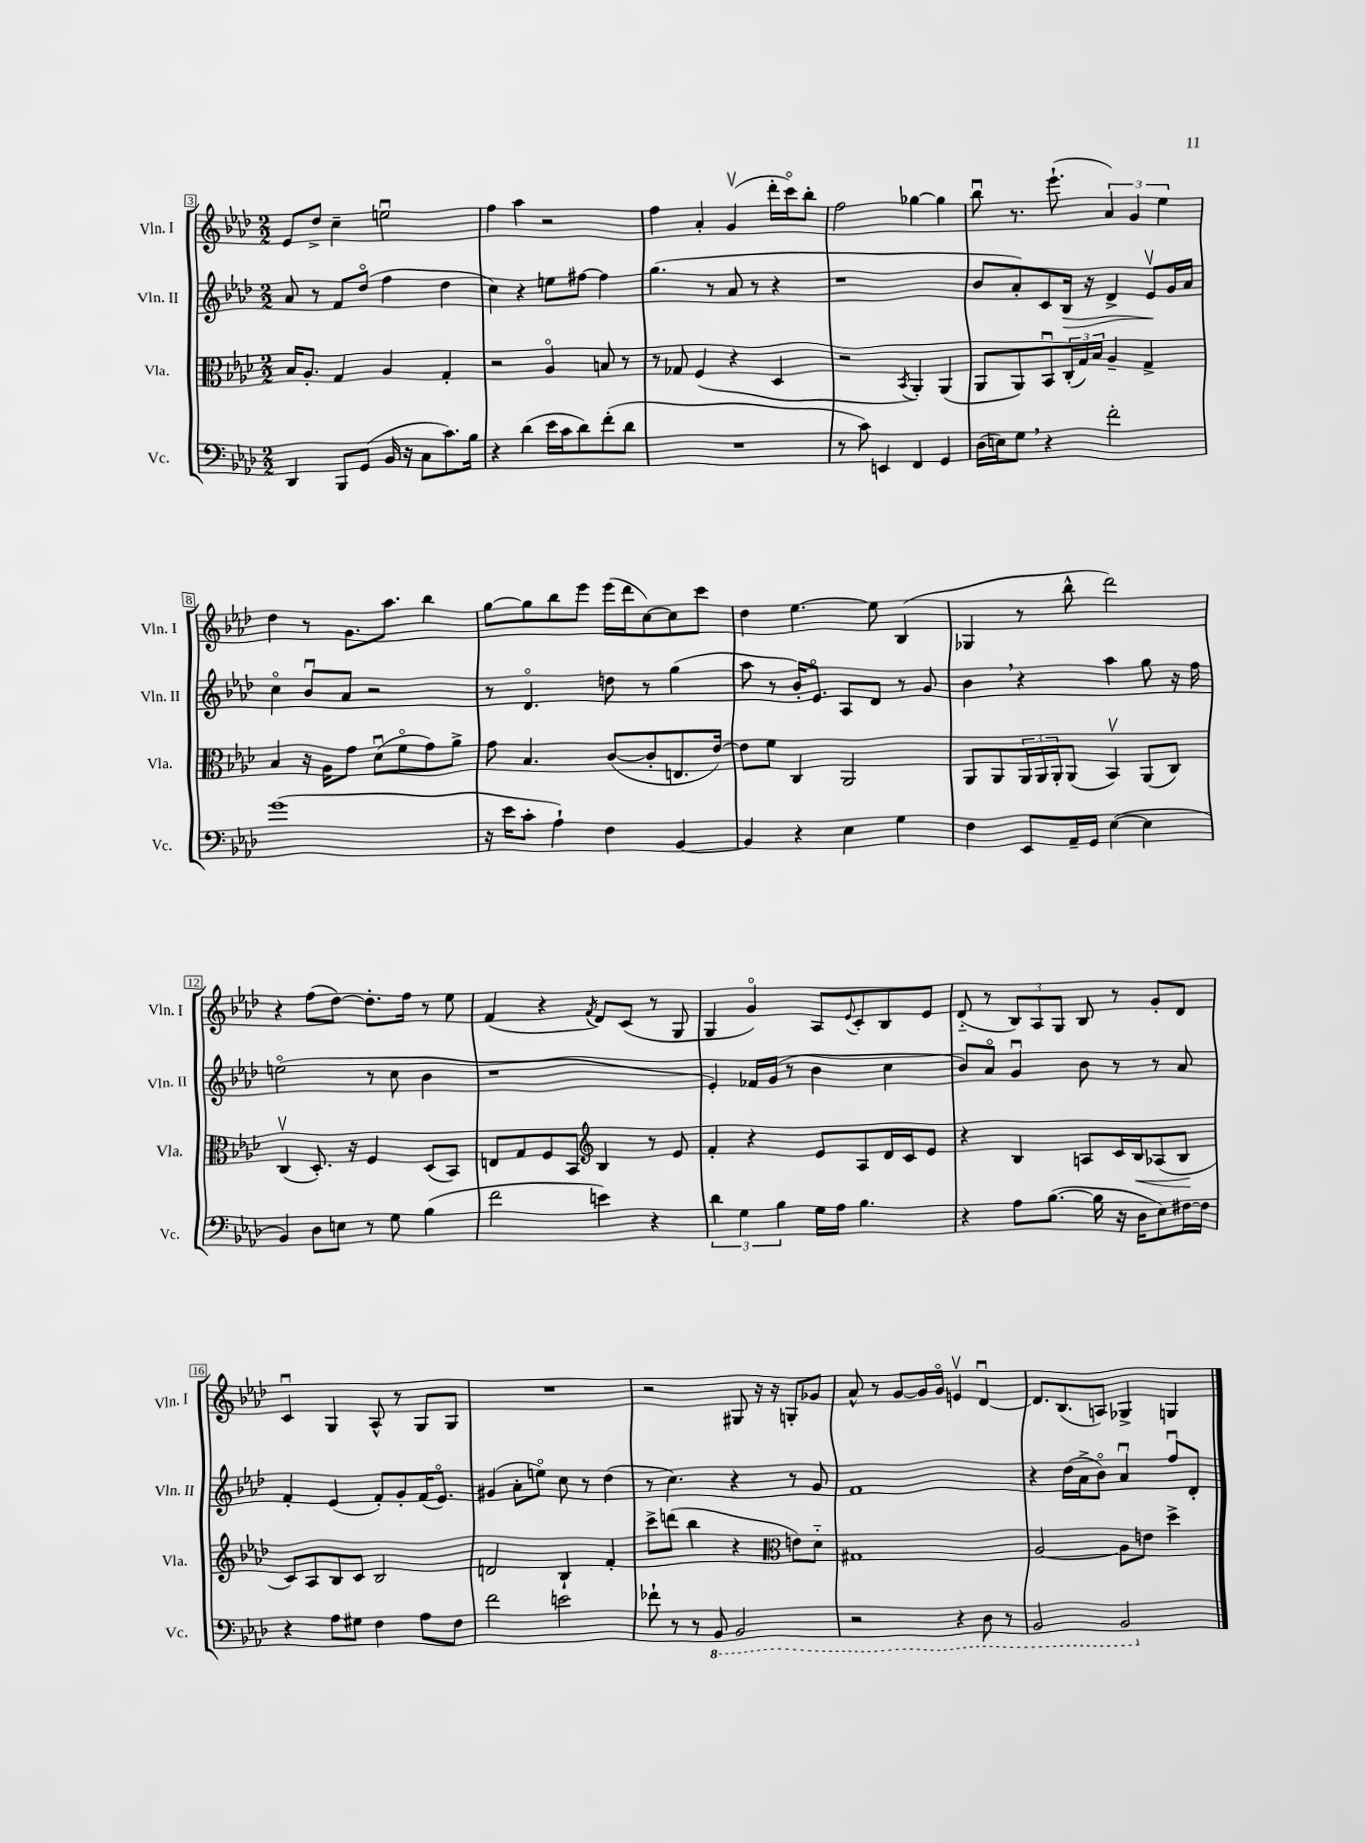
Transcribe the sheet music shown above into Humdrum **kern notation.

**kern	**kern	**dynam	**kern	**dynam	**kern
*part4	*part3	*part3	*part2	*part2	*part1
*staff4	*staff3	*staff3	*staff2	*staff2	*staff1
*I"Vc.	*I"Vla.	*	*I"Vln. II	*	*I"Vln. I
*I'Vc.	*I'Vla.	*	*I'Vln. II	*	*I'Vln. I
*clefF4	*clefC3	*	*clefG2	*	*clefG2
*k[b-e-a-d-]	*k[b-e-a-d-]	*	*k[b-e-a-d-]	*	*k[b-e-a-d-]
*M2/2	*M2/2	*	*M2/2	*	*M2/2
=3	=3	=3	=3	=3	=3
4DD-/	16B-/KL	.	8a-/	.	8e-/L
.	8.A-'/J	.	.	.	.
.	.	.	8r	.	8dd-^/J
8BBB-/L	4G/	.	8f/L	.	4cc~\
(8GG/J	.	.	(8dd-/J	.	.
16BB-/	4A-/	.	4ff\	.	2eenu\
16r	.	.	.	.	.
8C\L	.	.	.	.	.
8.c\)	4G'/	.	4dd-\	.	.
16B-\Jk	.	.	.	.	.
=4	=4	=4	=4	=4	=4
4r	2r	.	4cc\)	.	4ff\
(4d-\	.	.	4r	.	4aa-\
16e-\LL	4A-/	.	8een\L	.	2r
16c\J	.	.	.	.	.
8d-\)	.	.	[8ff#X\J	.	.
(8f'\	8Bn/	.	4ff#\]	.	.
8d-\J	8r	.	.	.	.
=5	=5	=5	=5	=5	=5
1r	8r	.	(4.gg\	.	4ff\
.	8G-X/	.	.	.	.
.	(4F/	.	.	.	4a-'/
.	.	.	8r	.	.
.	4r	.	8a-/	.	(4gv/
.	.	.	8r	.	.
.	4D-/	.	4r	.	16ddd-'\LL
.	.	.	.	.	16ccc\J)
.	.	.	.	.	8bb-'\J
=6	=6	=6	=6	=6	=6
8r	2r	.	1r	.	2ff\
8c\)	.	.	.	.	.
4EEn/	.	.	.	.	.
.	8qBB-/	.	.	.	.
4FF/	4AA-'/)	.	.	.	[4gg-X\
4GG/	(4AA-/	.	.	.	4gg-\]
=7	=7	=7	=7	=7	=7
(16D-\LL	8AA-/L	.	8b-/L	.	8bb-u\
16En\J)	.	.	.	.	.
8G,\J	8AA-/)	.	8a-'/)	.	8.r
4r	8BB-u/	.	8c/	.	.
.	.	.	.	.	(8.eee-`\
!	!	!	!	!LO:HP:b	!
.	(24C'/L	.	16B-/Jk	>	.
.	24G/)	.	.	.	.
.	.	.	16r	.	.
.	24B-/JJ	.	.	.	.
2f'\	4A-~/	.	4d-^/	.	6a-/)
.	.	.	.	.	6g/
.	4G^/	.	8e-v/L	.	.
.	.	.	.	.	6ee-\
.	.	.	16g/L	]	.
.	.	.	16a-/JJ	.	.
!!LO:LB:g=z
=8	=8	=8	=8	=8	=8
(1g	4B-/	.	4cc\	.	4dd-\
.	16r	.	8b-u/L	.	8r
.	16A-\KL	.	.	.	.
.	8g\J	.	8a-/J	.	8.g\L
.	(8d-u\L	.	2r	.	.
.	.	.	.	.	8.aa-\J
.	8f\	.	.	.	.
.	8g\)	.	.	.	4bb-\
.	8a-^\J	.	.	.	.
=9	=9	=9	=9	=9	=9
16r	8g\	.	8r	.	[8gg\L
16e-\KL	.	.	.	.	.
8c'\J	4.B-/	.	4.d-/	.	8gg\]
4A-`\)	.	.	.	.	8bb-\
.	.	.	.	.	8eee-\J
4F\	([8c/L	.	8ddn\	.	(16eee-\LL
.	.	.	.	.	16ddd-\J
.	8c'/]	.	8r	.	[8cc\)
[4BB-/	8.En/	.	(4gg\	.	8cc\]
.	.	.	.	.	8ccc\J
.	[16e-/Jk)	.	.	.	.
=10	=10	=10	=10	=10	=10
4BB-/]	8e-\L]	.	8aa-\	.	4dd-\
.	8f\J	.	8r	.	.
4r	4C/	.	16b-'/KL)	.	[4.ee-\
.	.	.	8.e-/J	.	.
4E-\	2AA-/	.	8A-/L	.	.
.	.	.	8d-/J	.	8ee-\]
4G\	.	.	8r	.	(4B-/
.	.	.	8g/	.	.
=11	=11	=11	=11	=11	=11
4F\	8AA-/L	.	4b-,\	.	4G-X/
.	8AA-/	.	.	.	.
8EE-/L	24AA-/L	.	4r	.	8r
.	24AA-/	.	.	.	.
.	24AA-'/J	.	.	.	.
16AA-~/L	(8AA-/J	.	.	.	8bb-^^\
16GG/JJ	.	.	.	.	.
([4E-\	4BB-v/)	.	4aa-\	.	2ddd-\)
4E-\]	(8AA-/L	.	8gg\	.	.
.	8C/J)	.	16r	.	.
.	.	.	16ff\	.	.
!!LO:LB:g=z
=12	=12	=12	=12	=12	=12
4BB-/)	(4Cv/	.	(2een\	.	4r
8D-\L	8.D-'/)	.	.	.	(8ff\L
8En\J	.	.	.	.	[8dd-\J)
.	16r	.	.	.	.
8r	4F/	.	8r	.	8.dd-'\L]
8G\	.	.	8cc\	.	.
.	.	.	.	.	16ff\Jk
(4B-\	(8D-/L	.	4b-\	.	8r
.	8BB-/J)	.	.	.	8ee-\
=13	=13	=13	=13	=13	=13
2f\	8En/L	.	1r	.	(4f/
.	8G/	.	.	.	.
.	8F/	.	.	.	4r
.	8BB-/J	.	.	.	.
*	*clefG2	*	*	*	*
.	.	.	.	.	8qf/
4en\)	4B-/	.	.	.	8d-/L)
.	.	.	.	.	(8c/J
4r	8r	.	.	.	8r
.	8e-/	.	.	.	8G/
=14	=14	=14	=14	=14	=14
6d-\	4f'/	.	4e-'/)	.	4G/
6G\	.	.	.	.	.
.	4r	.	16f-X/LL	.	4g/)
.	.	.	(16g/JJ	.	.
6B-\	.	.	.	.	.
.	.	.	8r	.	.
16G\LL	8e-/L	.	4b-\	.	8A-/L
16A-\JJ	.	.	.	.	.
.	.	.	.	.	8qqe-/
4.B-\	8A-/	.	.	.	8c'/
.	16d-/L	.	4cc\	.	8B-/
.	16c/J	.	.	.	.
.	8e-/J	.	.	.	8e-/J
=15	=15	=15	=15	=15	=15
4r	4r	.	8b-/L)	.	(8d-/
.	.	.	8a-/J	.	8r
8A-\L	4B-/	.	4gu/	.	12B-/L)
.	.	.	.	.	12A-/
([8.B-\J	.	.	.	.	.
.	.	.	.	.	12G/J
.	8An/L	.	8b-\	.	8B-/
16B-\]	.	.	.	.	.
16r	16c/L	.	8r	.	8r
!	!	!LO:HP:b	!	!	!
16D-\KL	16B-/J	<	.	.	.
8E-\)	(8A-X/	.	8r	.	8g'/L
[16F#X\L	8B-/J	.	8a-/	.	8d-/J
16F#\JJ]	.	.	.	.	.
.	.	[	.	.	.
!!LO:LB:g=z
=16	=16	=16	=16	=16	=16
4r	8c/L)	.	4f'/	.	4cu/
.	8A-/	.	.	.	.
8A-\L	8B-/	.	(4e-/	.	4G/
8G#X\J	8c/J	.	.	.	.
4F\	2B-/	.	8f'/L)	.	8A-^^/
.	.	.	8g'/	.	8r
8A-\L	.	.	(16f/K	.	8G/L
.	.	.	8.e-/J)	.	.
8F\J	.	.	.	.	8G/J
=17	=17	=17	=17	=17	=17
2f\	2dn/	.	(4g#X/	.	1r
.	.	.	8a-'\L	.	.
.	.	.	8een\J)	.	.
2en\	4B-`/	.	8cc\	.	.
.	.	.	8r	.	.
.	4f'/	.	(4dd-\	.	.
=18	=18	=18	=18	=18	=18
8f-X`\	8ccc^\L	.	8r	.	2r
8r	(8dddn\J	.	4.cc\)	.	.
8r	4bb-\	.	.	.	.
*8ba	*	*	*	*	*
8BBB-/	.	.	.	.	.
2BBB-/	4r	.	4r	.	8G#X/
.	.	.	.	.	16r
.	.	.	.	.	16r
*	*clefC3	*	*	*	*
.	8en\L)	.	8r	.	8Gn'/L
.	8d-\J	.	8g/	.	8g-X/J
=19	=19	=19	=19	=19	=19
2r	1G#X	.	1f	.	8a-^^/
.	.	.	.	.	8r
.	.	.	.	.	[8g/L
.	.	.	.	.	16g/L]
.	.	.	.	.	16g/JJ
4r	.	.	.	.	4env/
8DD-\	.	.	.	.	[4d-u/
8r	.	.	.	.	.
=20	=20	=20	=20	=20	=20
2BBB-/	[2A-/	.	4r	.	8.d-/L]
.	.	.	.	.	(8.B-/
.	.	.	(16dd-\LL	.	.
.	.	.	16a-^\J	.	.
.	.	.	8b-\J)	.	8An/J)
2BBB-/	8A-\L]	.	4a-u/	.	4G-X^/
.	8en\J	.	.	.	.
.	4dd-^\	.	8ffu/L	.	4Gn/
.	.	.	8d-'/J	.	.
*X8ba	*	*	*	*	*
==	==	==	==	==	==
*-	*-	*-	*-	*-	*-
